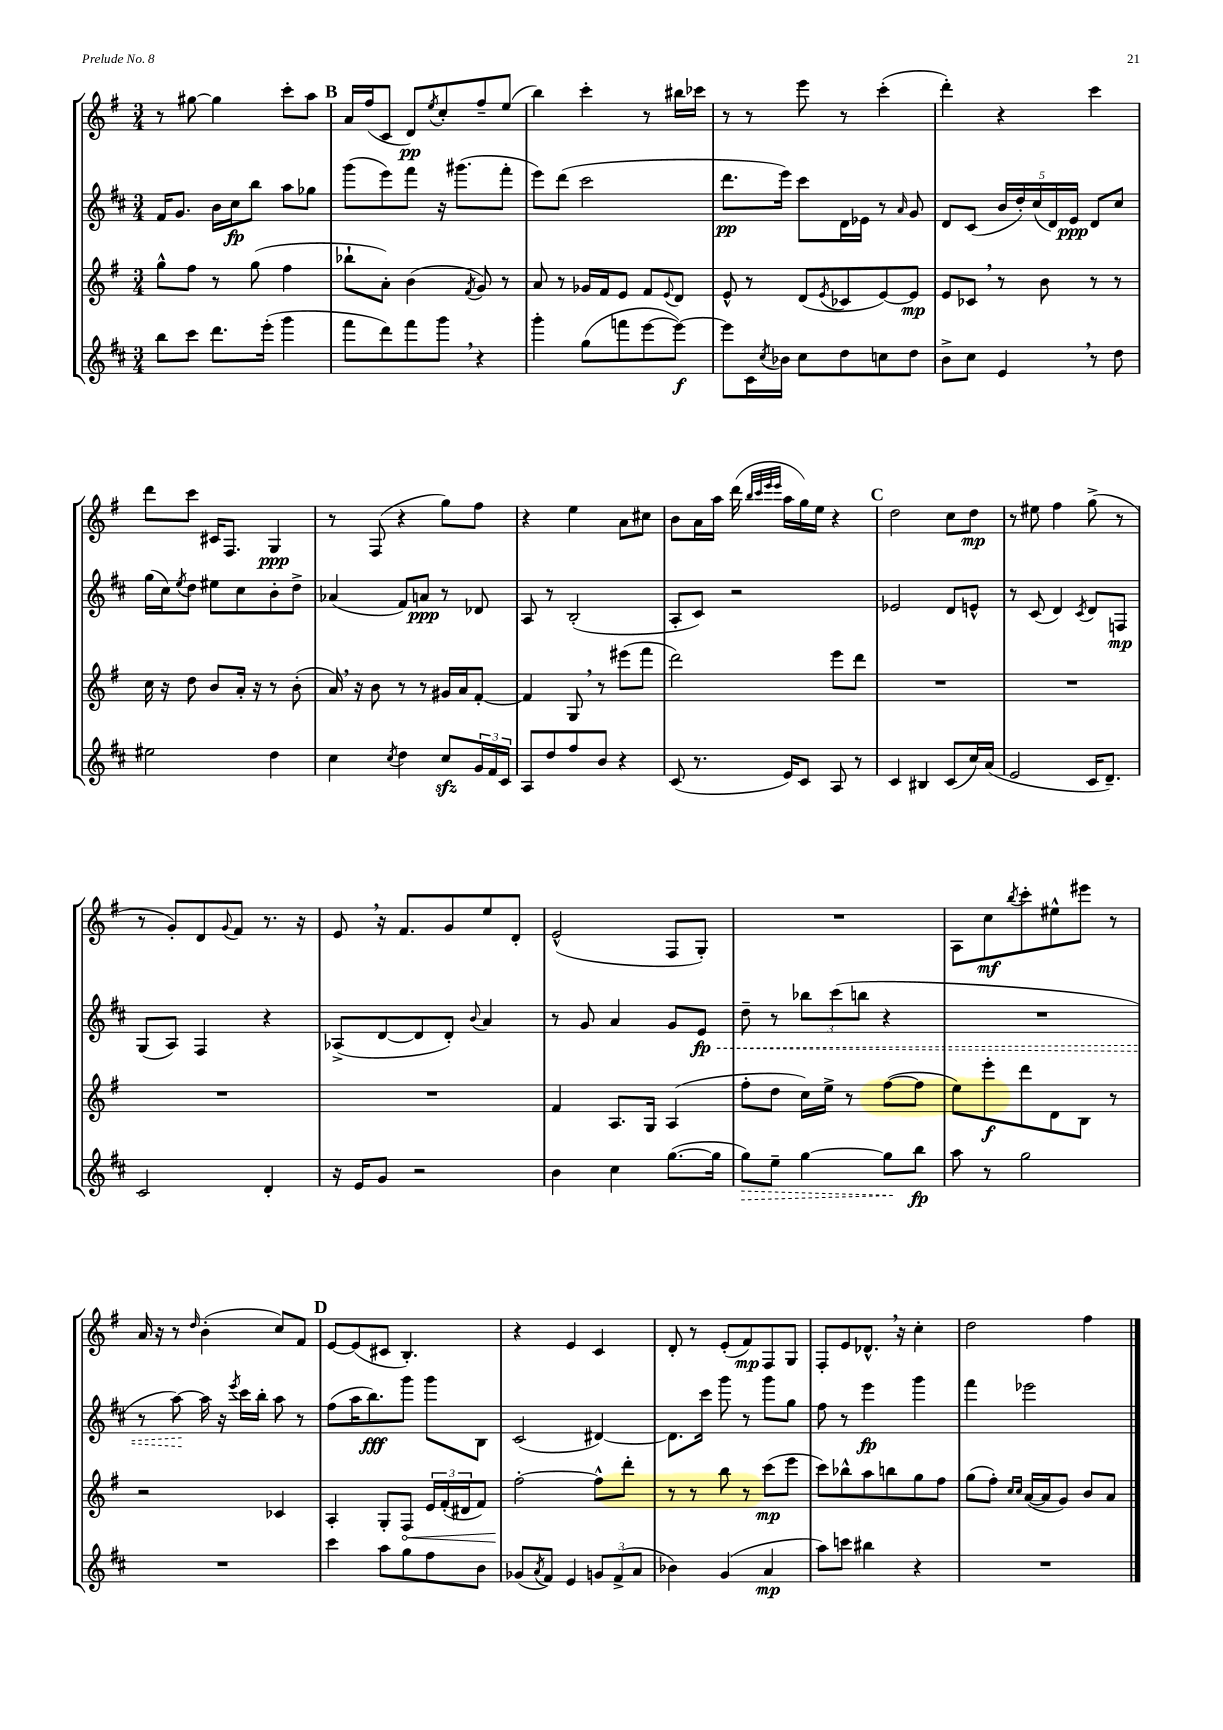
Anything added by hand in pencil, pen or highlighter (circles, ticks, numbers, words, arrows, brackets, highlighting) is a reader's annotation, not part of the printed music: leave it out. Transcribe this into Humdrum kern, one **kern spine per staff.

**kern	**kern	**kern	**kern
*staff4	*staff3	*staff2	*staff1
*clefG2	*clefG2	*clefG2	*clefG2
*k[f#c#]	*k[f#]	*k[f#c#]	*k[f#]
*M3/4	*M3/4	*M3/4	*M3/4
8bb	8gg^^	16f#	8r
.	.	8.g	.
8ccc#	8ff#	.	[8gg#
8.ddd	8r	16b	4gg#]
.	.	16cc#	.
.	(8gg	8bb	.
(16eee'	.	.	.
4ggg	4ff#	8aa	8ccc'
.	.	8gg-	8aa
=	=	=	=
8fff#	8bb-`	(8ggg	16a
.	.	.	(16ff#
8ddd)	8a')	8eee)	8c
8fff#	(4b	8fff#	8d)
.	.	.	8qee
8ggg	.	16r	8cc'
.	.	(8.ggg#	.
.	8qf#	.	.
4r	8g)	.	8ff#~
.	8r	8fff#'	(8ee
=	=	=	=
4ggg'	8a	8eee)	4bb)
.	8r	(8ddd	.
(8gg	16g-	2ccc#	4ccc'
.	16f#	.	.
8fff	8e	.	.
[8eee	8f#	.	8r
.	8qqe	.	.
8eee_)	8d	.	16bb#
.	.	.	16ccc-
=	=	=	=
8eee]	8e^^	8.ddd	8r
16c#	8r	.	8r
8qcc#	.	.	.
16b-	.	16eee)	.
8cc#	(8d	8ccc#	8eee
.	8qe	.	.
8dd	8c-	16d	8r
.	.	16e-	.
8cc	[8e)	8r	(4ccc'
.	.	16qqa	.
8dd	8e]	8g	.
=	=	=	=
8b^	8e	8d	4ddd')
8cc#	8c-	(8c#	.
4e	8r	20b	4r
.	.	20dd')	.
.	.	(20cc#	.
.	8b	.	.
.	.	20d)	.
.	.	20e	.
8r	8r	8d	4ccc
8dd	8r	8cc#	.
=	=	=	=
2ee#	16cc	(16gg	8ddd
.	16r	16cc#)	.
.	.	8qee	.
.	8dd	8dd	8ccc
.	8b	8ee#	16c#
.	.	.	8.F#
.	16a'	8cc#	.
.	16r	.	.
4dd	8r	8b'	4G
.	(8b'	8dd^	.
=	=	=	=
4cc#	16a)	(4a-	8r
.	16r	.	.
.	8b	.	(8F#
8qcc#	.	.	.
4dd	8r	8f#)	4r
.	8r	8a	.
8cc#	16g#	8r	8gg)
.	16a	.	.
24g	[8f#'	8d-	8ff#
24f#	.	.	.
24c#	.	.	.
=	=	=	=
8A	4f#]	8A	4r
8dd	.	8r	.
8ff#	8G	(2B'	4ee
8b	8r	.	.
4r	(8eee#	.	8a
.	8fff#	.	8cc#
=	=	=	=
(8c#	2ddd)	8A'	8b
8.r	.	8c#)	16a
.	.	.	16aa
.	.	2r	(16ddd
.	.	.	32qqbb
.	.	.	32qqccc
.	.	.	32qqeee
.	.	.	32qqeee
16e)	.	.	16aa
8c#	.	.	16gg)
.	.	.	16ee
8A	8eee	.	4r
8r	8ddd	.	.
=	=	=	=
4c#	2.r	2e-	2dd
4B#	.	.	.
(8c#	.	8d	8cc
16cc#)	.	8e^^	8dd
(16a	.	.	.
=	=	=	=
2e	2.r	8r	8r
.	.	(8c#	8ee#
.	.	4d)	4ff#
.	.	8qc#	.
16c#	.	8d	(8gg^
8.d~)	.	.	.
.	.	8F	8r
=	=	=	=
2c#	2.r	(8G	8r
.	.	8A)	8g')
.	.	4F#	8d
.	.	.	8qqg
.	.	.	8f#
4d'	.	4r	8.r
.	.	.	16r
=	=	=	=
16r	2.r	(8A-^	8e
16e	.	.	.
8g	.	[8d	16r
.	.	.	8.f#
2r	.	8d]	.
.	.	8d')	8g
.	.	8qqb	.
.	.	4a	8ee
.	.	.	8d'
=	=	=	=
4b	4f#	8r	(2e^^
.	.	8g	.
4cc#	8.A	4a	.
.	16G	.	.
([8.gg	(4A	8g	8F#
.	.	8e	8G')
16gg]	.	.	.
=	=	=	=
8gg)	8ff#'	8dd~	2.r
8ee~	8dd	8r	.
[4gg	16cc)	12bb-	.
.	16ee^	.	.
.	.	(12ccc#	.
.	8r	.	.
.	.	12bb	.
8gg]	([8ff#	4r	.
8bb	8ff#]	.	.
=	=	=	=
8aa	8ee)	2.r	8A
8r	8eee'	.	8cc
.	.	.	8qbb
2gg	8ddd	.	8ccc'
.	8d	.	8ee#^^
.	8B	.	8eee#
.	8r	.	8r
=	=	=	=
2.r	2r	8r	16a
.	.	.	16r
.	.	[8aa)	8r
.	.	.	16qqdd
.	.	16aa]	(4b'
.	.	16r	.
.	.	8qeee	.
.	.	16ccc#	.
.	.	16bb'	.
.	4c-	8aa	8cc)
.	.	8r	8f#
=	=	=	=
4ccc#	4A'	(8ff#	[8e
.	.	16aa	(8e]
.	.	8.bb)	.
8aa	8G'	.	8c#
8gg	8F#	8ggg	4.B')
8ff#	24e	8ggg	.
.	(24f#'	.	.
.	24d#	.	.
8b	8f#)	8B	.
=	=	=	=
(8g-	[2ff#'	(2c#	4r
8qa	.	.	.
8f#)	.	.	.
4e	.	.	4e
12g	8ff#^^]	[4d#)	4c
(12f#^	.	.	.
.	8ddd'	.	.
12a	.	.	.
=	=	=	=
4b-)	8r	8.d#]	8d'
.	8r	.	8r
.	.	16ccc#	.
(4g	8bb	8ggg	(8e'
.	8r	8r	8f#)
4a	(8ccc	8ggg	8F#
.	8eee	8gg	8G
=	=	=	=
8aa)	8ccc)	8ff#	8F#'
8ccc	8bb-^^	8r	8e
4bb#	8aa	4eee	8.d-^^
.	8bb	.	.
.	.	.	16r
4r	8gg	4ggg	4cc'
.	8ff#	.	.
=	=	=	=
2.r	(8gg	4fff#	2dd
.	8ff#')	.	.
.	16qqcc	.	.
.	16qqcc	.	.
.	([16a	2eee-	.
.	16a]	.	.
.	8g)	.	.
.	8b	.	4ff#
.	8a	.	.
==	==	==	==
*-	*-	*-	*-
